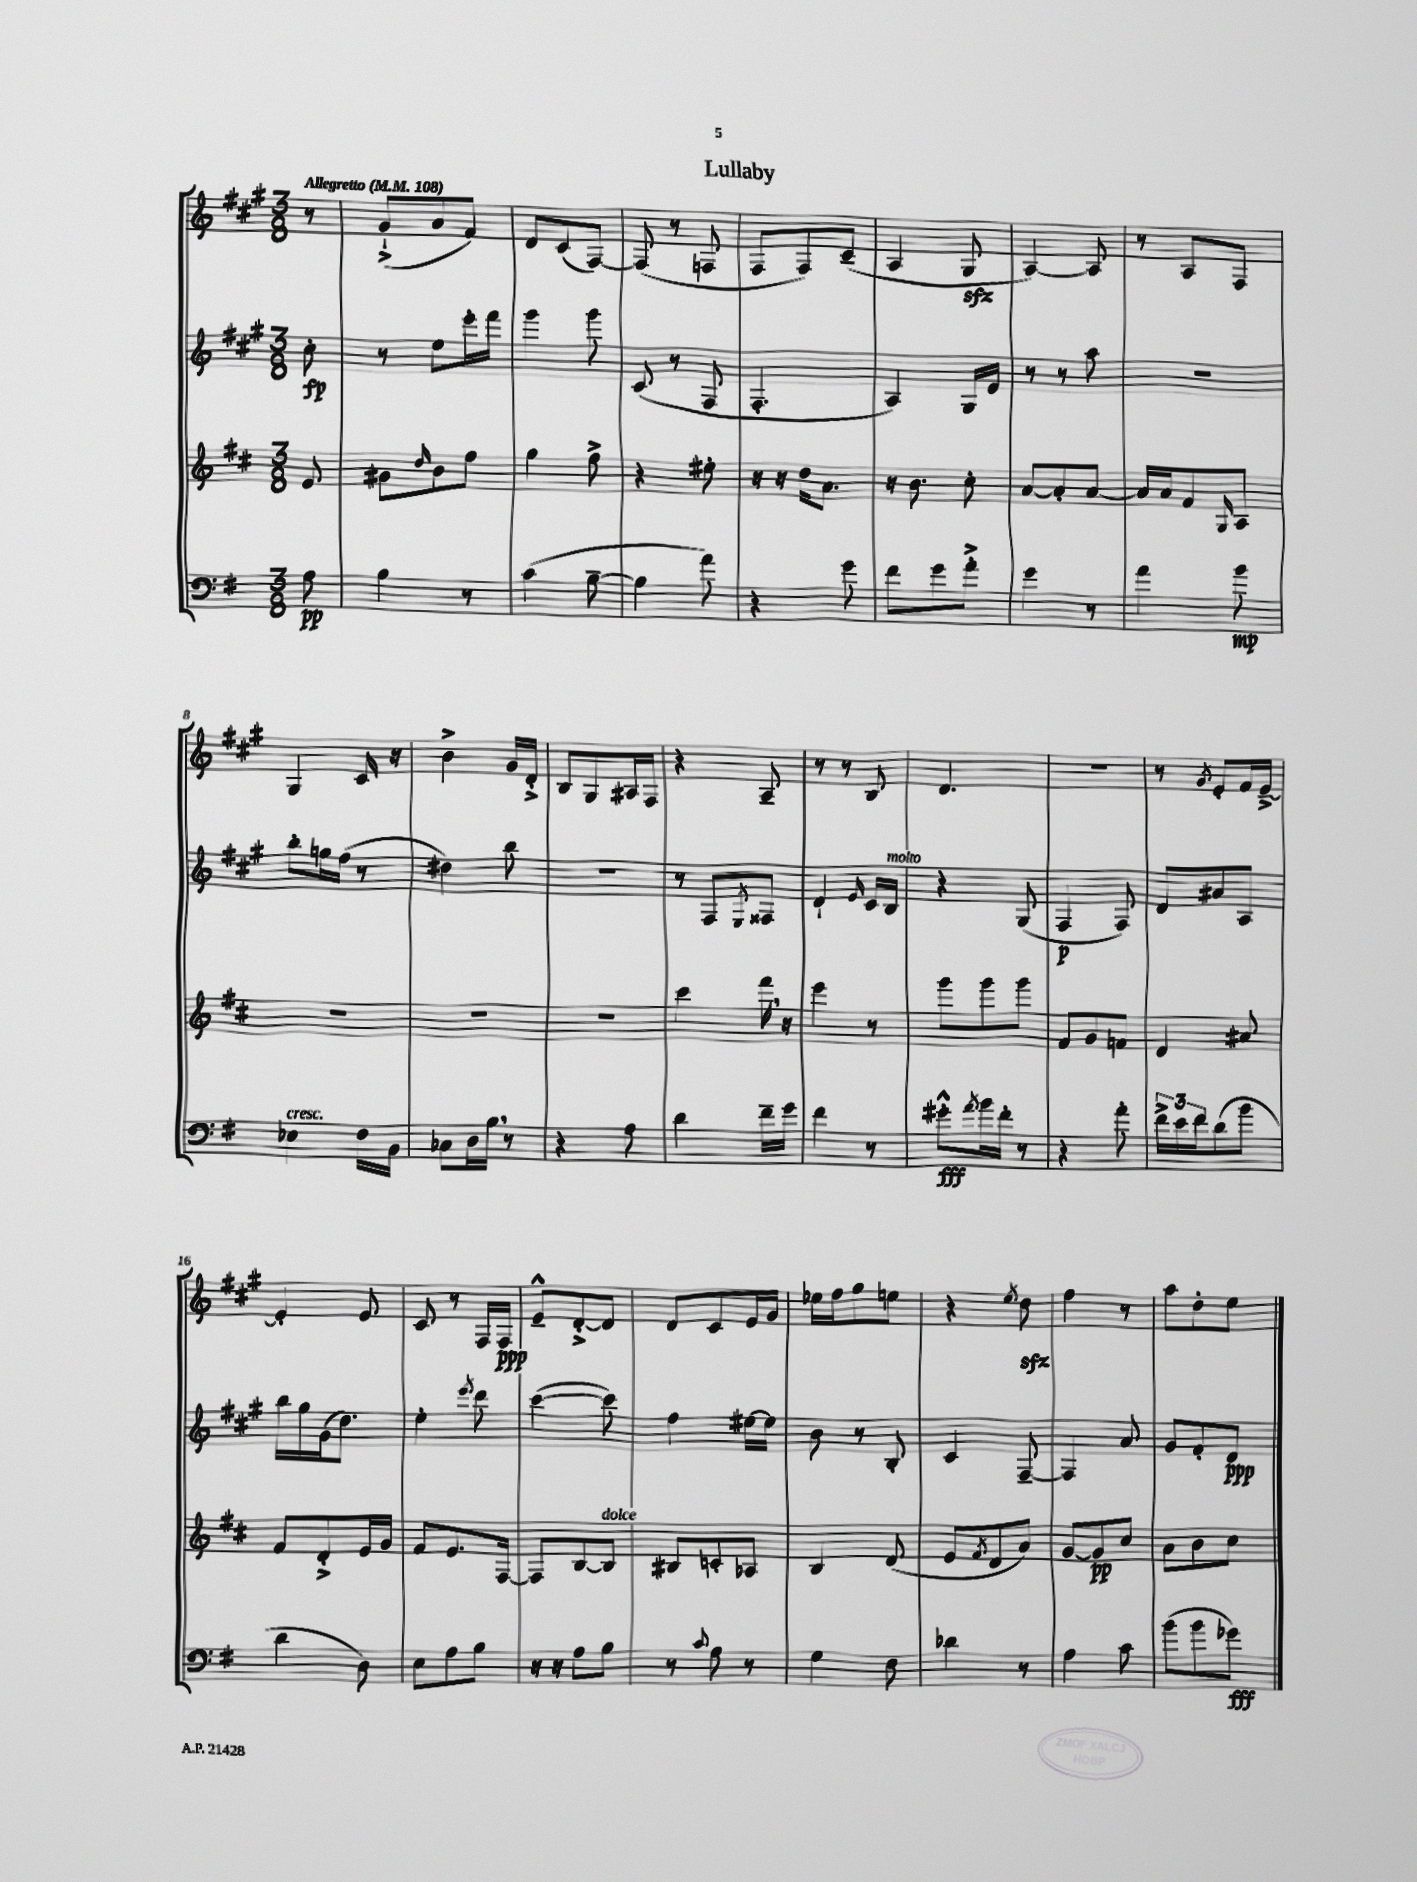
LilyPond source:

\header { title = "Lullaby" }
<<
\new StaffGroup <<
\new Staff = "s0" {
    \clef treble \key a \major \numericTimeSignature \time 3/8 \partial 8 \tempo "Allegretto" 4 = 108
    r8 |
    gis'8-!->( a'8 fis'8) |
    d'8 cis'8( fis8~) |
    fis8( r8 f8 |
    fis8 fis8) cis'8--( |
    a4 gis8\sfz |
    a4~) a8 |
    r8 a8 fis8 |
    gis4 cis'16 r16 |
    b'4-> gis'16 d'16-.-> |
    b8 gis8 ais16 fis16 |
    r4 a8-- |
    r8 r8 b8 |
    d'4. |
    R4. |
    r8 \acciaccatura { gis'8 } e'8-. fis'16 e'16~---> |
    e'4-. e'8 |
    cis'8 r8 fis16 fis16\ppp |
    e'8---^ d'8~-.-> d'8 |
    d'8 cis'8 e'16 gis'16 |
    ees''16 fis''16 gis''8 e''8 |
    r4 \acciaccatura { e''8 } d''8\sfz |
    fis''4 r8 |
    a''8 d''8-. e''8 \bar "|." |
}
\new Staff = "s1" {
    \clef treble \key a \major \numericTimeSignature \time 3/8 \partial 8
    cis''8-.\fp |
    r8 e''8 e'''16-. fis'''16 |
    gis'''4 gis'''8 |
    cis'8( r8 fis8 |
    fis4.-. |
    a4) gis16 e'16 |
    r8 r8 a''8 |
    R4. |
    b''8-. g''16 fis''16( r8 |
    dis''4) b''8 |
    R4. |
    r8 fis8 \acciaccatura { e8 } fisis8 |
    d'4-! \grace { e'16 } cis'16 b16^\markup { \italic "molto" } |
    r4 gis8( |
    fis4\p fis8) |
    d'8 ais'8 a8 |
    b''16 gis''16 gis'16( d''8.) |
    e''4-. \acciaccatura { e'''8 } d'''8 |
    cis'''4~( cis'''8) |
    fis''4 eis''16~ eis''16 |
    b'8 r8 b8-. |
    cis'4 fis8~-- |
    fis4 a'8 |
    gis'8 fis'8-. d'8\ppp \bar "|." |
}
\new Staff = "s2" {
    \clef treble \key d \major \numericTimeSignature \time 3/8 \partial 8
    e'8 |
    gis'8 \grace { d''16 } b'8 fis''8 |
    g''4 fis''8-> |
    r4 eis''8-. |
    r16 r16 d''16 a'8. |
    r16 b'8. cis''8-. |
    a'8~ a'8-. a'8~ |
    a'16 a'16 fis'8 \grace { g16 } a8 |
    R4. |
    R4. |
    R4. |
    cis'''4 fis'''16 \breathe r16 |
    e'''4 r8 |
    g'''8 g'''8 g'''8 |
    fis'8 g'8 f'8 |
    d'4 ais'8 |
    fis'8 d'8-.-> e'16 g'16 |
    fis'8 e'8. fis16~ |
    fis8 b8~ b8^\markup { \italic "dolce" } |
    bis8 c'8-. aes8 |
    b4 d'8( |
    e'8 \acciaccatura { fis'8 } d'8 a'8) |
    g'8~ g'8\pp cis''8 |
    a'8 b'8 cis''8 \bar "|." |
}
\new Staff = "s3" {
    \clef bass \key g \major \numericTimeSignature \time 3/8 \partial 8
    a8\pp |
    b4 r8 |
    c'4( b8~-- |
    b4 a'8) |
    r4 g'8 |
    fis'8 g'8 a'8-.-> |
    g'4 r8 |
    a'4 b'8\mp |
    ees4^\markup { \italic "cresc." } fis16 b,16 |
    ces8 d16 b16 \breathe r8 |
    r4 a8 |
    d'4 fis'16-- g'16 |
    fis'4 r8 |
    gis'8-.-^\fff \acciaccatura { a'8 } b'16 fis'16-. r8 |
    r4 a'8-. |
    \tuplet 3/2 { fis'16-> e'16 fis'16 } d'8( b'8 |
    d'4 d8) |
    e8 a8 b8 |
    r16 r16 a8 b8 |
    r8 \appoggiatura { c'8 } a8 r8 |
    g4 fis8 |
    des'4 r8 |
    a4 c'8 |
    b'8( b'8 ges'8\fff) \bar "|." |
}
>>
>>
